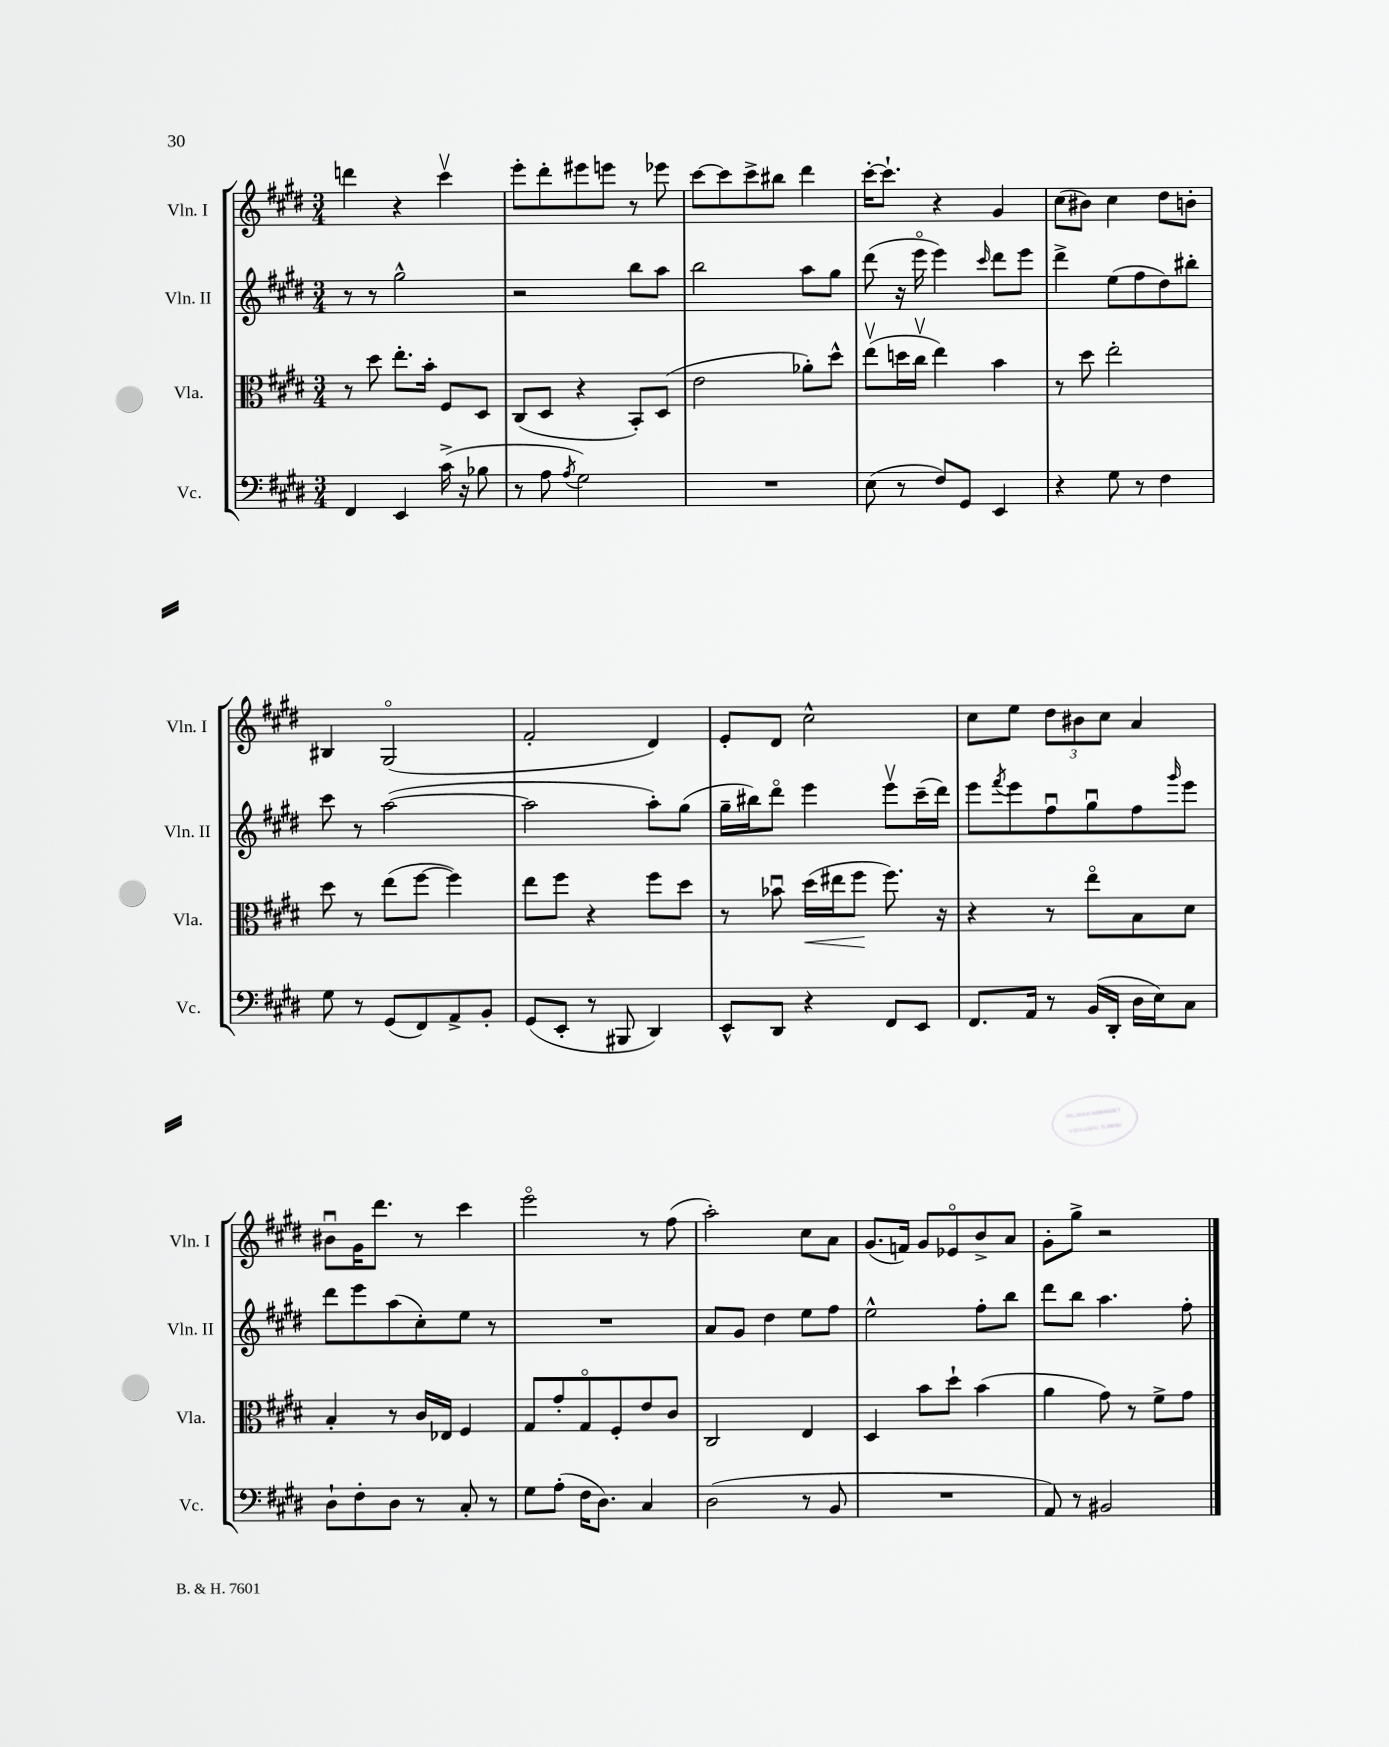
<<
\new StaffGroup <<
\new Staff = "s0" \with { instrumentName = "Vln. I" shortInstrumentName = "Vln. I" } {
    \clef treble \key e \major \numericTimeSignature \time 3/4
    d'''4 r4 cis'''4\upbow |
    e'''8-. dis'''8-. eis'''8 e'''8 r8 ees'''8 |
    cis'''8~ cis'''8 cis'''8-> bis''8 dis'''4 |
    cis'''16~-. cis'''8.-! r4 gis'4 |
    cis''8( bis'8) cis''4 dis''8 b'8-. |
    bis4 gis2\flageolet( |
    fis'2-. dis'4) |
    e'8-. dis'8 cis''2-^ |
    cis''8 e''8 \tuplet 3/2 { dis''8 bis'8 cis''8 } a'4 |
    bis'8\downbow gis'16 dis'''8. r8 cis'''4 |
    e'''2\flageolet r8 fis''8( |
    a''2-.) cis''8 a'8 |
    gis'8.( f'16) gis'8 ees'8\flageolet b'8-> a'8 |
    gis'8-. gis''8-> r2 \bar "|." |
}
\new Staff = "s1" \with { instrumentName = "Vln. II" shortInstrumentName = "Vln. II" } {
    \clef treble \key e \major \numericTimeSignature \time 3/4
    r8 r8 gis''2-^ |
    r2 b''8 a''8 |
    b''2 a''8 gis''8 |
    dis'''8( r16 e'''16\flageolet e'''4) \grace { cis'''16 } dis'''8 e'''8 |
    dis'''4-> e''8( fis''8 dis''8) bis''8-. |
    cis'''8 r8 a''2~( |
    a''2 a''8-.) gis''8( |
    gis''16-- bis''16) dis'''8\flageolet e'''4 e'''8\upbow cis'''16--( dis'''16) |
    e'''8 \acciaccatura { fis'''8 } e'''8 fis''8\downbow gis''8\downbow fis''8 \grace { gis'''16 } e'''8 |
    dis'''8 e'''8 a''8( cis''8-.) e''8 r8 |
    R2. |
    a'8 gis'8 dis''4 e''8 fis''8 |
    e''2-^ fis''8-. b''8 |
    dis'''8 b''8 a''4. fis''8-. \bar "|." |
}
\new Staff = "s2" \with { instrumentName = "Vla." shortInstrumentName = "Vla." } {
    \clef alto \key e \major \numericTimeSignature \time 3/4
    r8 dis''8 e''8.-. b'16-. fis8 dis8 |
    cis8( dis8 r4 b,8-.) dis8( |
    e'2 aes'8-.) dis''8-^ |
    e''8\upbow( d''16 cis''16\upbow e''4) b'4 |
    r8 dis''8 e''2-. |
    dis''8 r8 e''8( fis''8~ fis''4) |
    e''8 fis''8 r4 fis''8 dis''8 |
    r8 bes'8\downbow dis''16\<( eis''16 fis''8\! fis''8.) r16 |
    r4 r8 e''8\flageolet b8 dis'8 |
    b4-. r8 cis'16 ees16 fis4 |
    gis8 gis'8-. gis8\flageolet fis8-. e'8 cis'8 |
    cis2 e4 |
    dis4 b'8 dis''8-! b'4( |
    a'4 gis'8) r8 fis'8-> gis'8 \bar "|." |
}
\new Staff = "s3" \with { instrumentName = "Vc." shortInstrumentName = "Vc." } {
    \clef bass \key e \major \numericTimeSignature \time 3/4
    fis,4 e,4 cis'16->( r16 bes8 |
    r8 a8 \acciaccatura { a8 } gis2) |
    R2. |
    e8( r8 fis8) gis,8 e,4 |
    r4 gis8 r8 fis4 |
    gis8 r8 gis,8( fis,8) a,8-> b,8-. |
    gis,8( e,8-. r8 bis,,8 dis,4) |
    e,8-^ dis,8 r4 fis,8 e,8 |
    fis,8. a,16 r8 b,16( dis,16-. dis16 e16) cis8 |
    dis8-! fis8-. dis8 r8 cis8-. r8 |
    gis8 a8-.( fis16 dis8.) cis4 |
    dis2( r8 b,8 |
    R2. |
    a,8) r8 bis,2 \bar "|." |
}
>>
>>
\layout { \context { \Score \remove "Bar_number_engraver" } }
